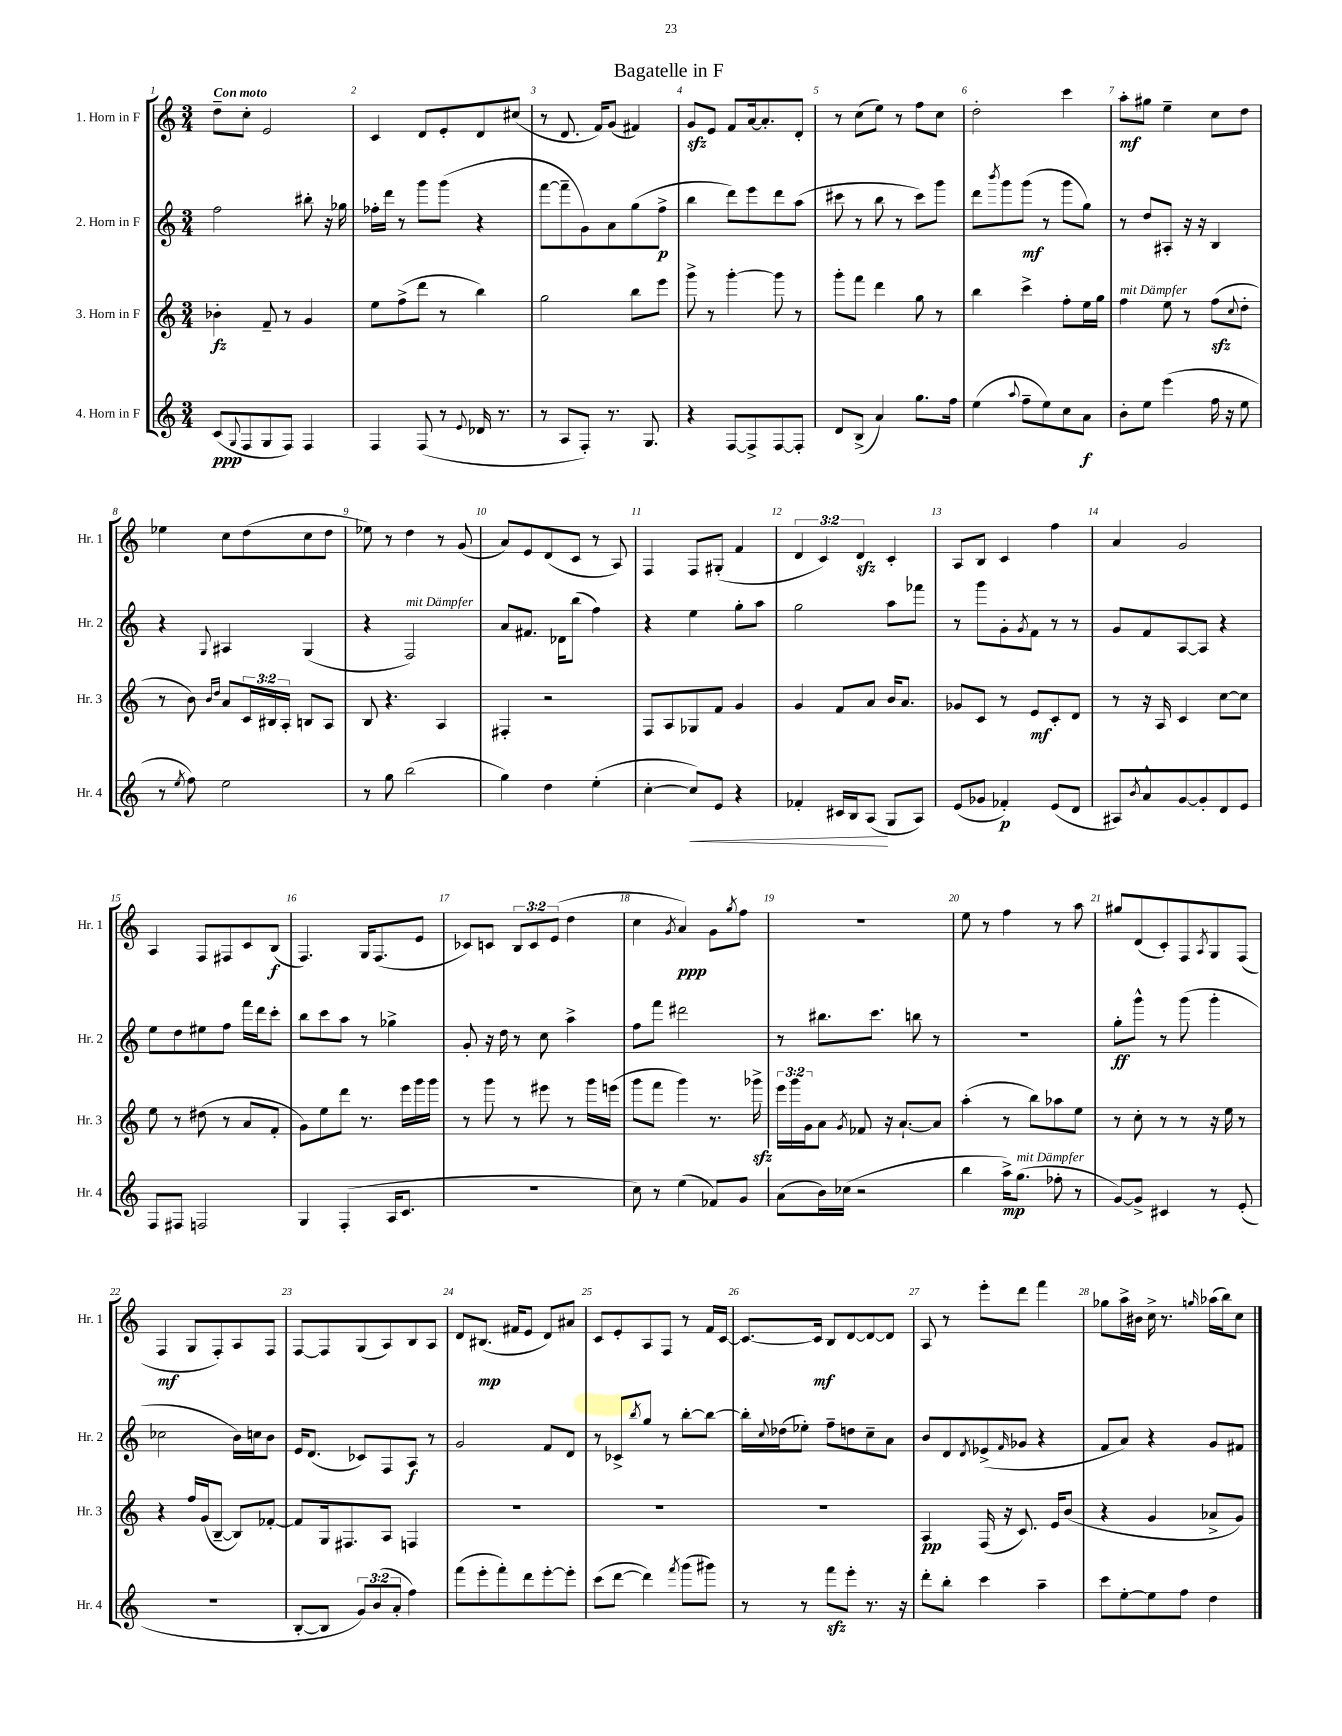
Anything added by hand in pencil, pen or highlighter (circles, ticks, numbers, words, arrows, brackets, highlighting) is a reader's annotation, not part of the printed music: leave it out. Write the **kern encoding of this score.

**kern	**kern	**kern	**kern
*staff4	*staff3	*staff2	*staff1
*clefG2	*clefG2	*clefG2	*clefG2
*k[]	*k[]	*k[]	*k[]
*M3/4	*M3/4	*M3/4	*M3/4
(8c	4b-'	2ff	8dd~
8qqG	.	.	.
8F	.	.	8cc'
8G	8f~	.	2e
8F)	8r	.	.
4F	4g	8bb#'	.
.	.	16r	.
.	.	16gg-	.
=	=	=	=
4F	8ee	16ff-'	4c
.	.	16ddd	.
.	(8ff^	8r	.
(8F	8ddd	8ggg	8d
8r	8r	(8ggg	8e'
8qqe	.	.	.
16d-	4bb)	4r	8d
8.r	.	.	.
.	.	.	(8cc#
=	=	=	=
8r	2gg	[8fff	8r
8A	.	8fff~]	8.d
8F')	.	8g)	.
.	.	.	16f)
8.r	.	8a	(8g
.	8bb	(8gg	4f#)
8.G	.	.	.
.	8eee	8ff^	.
=	=	=	=
4r	8ggg^	4bb	8g
.	8r	.	8e
[8F	[4ggg'	8ddd)	8f
8F^]	.	8eee	[16a
.	.	.	8.a']
[8F	8ggg]	8ddd	.
8F']	8r	(8aa	8d'
=	=	=	=
8d	8ggg'	8ccc#	8r
(8B^	8fff	8r	(8cc
4a)	4ddd	8bb	8ee)
.	.	8r	8r
8.gg	8gg	8ccc#)	8ff
.	8r	8ggg	8cc
16ff	.	.	.
=	=	=	=
(4ee	4bb	8ddd	2dd'
.	.	8qbbb	.
.	.	8ggg	.
8qqaa	.	.	.
8ff~	4ccc^	(8ggg	.
8ee)	.	8r	.
8cc	8ff'	8ggg	4ccc
8a	16ee	8gg)	.
.	16gg	.	.
=	=	=	=
8b'	4ff	8r	8aa'
8ee	.	8dd	8gg#
(4eee	8ee	8A#'	4ee~
.	8r	16r	.
.	.	16r	.
16ff	(8ff	4B	8cc
16r	.	.	.
.	8qqcc	.	.
8ee	8dd'	.	8dd
=	=	=	=
8r	8r	4r	4ee-
8qee	.	.	.
8ff)	8b)	.	.
.	16qqb	.	.
.	16qqdd	8qqG	.
2ee	8a	4A#	8cc
.	24c	.	(8dd
.	24B#	.	.
.	24A'	.	.
.	8B	(4G	8cc
.	8A	.	8dd
=	=	=	=
8r	8B	4r	8ee-)
8gg	4.r	.	8r
(2bb	.	2F)	4dd
.	4A	.	8r
.	.	.	(8g
=	=	=	=
4gg)	4F#'	8a	8a)
.	.	8.f#	8e
4dd	2r	.	(8d
.	.	16d-	.
.	.	(8bb	8c
(4ee'	.	4ff)	8r
.	.	.	8A)
=	=	=	=
[4cc'	8F	4r	4F
.	8A	.	.
8cc])	8G-	4ee	8F
8e	8f	.	(8G#'
4r	4g	8gg'	4f
.	.	8aa	.
=	=	=	=
4f-'	4g	2gg	6d
.	.	.	6c)
16c#	8f	.	.
16B	.	.	.
.	.	.	6d
(8A	8a	.	.
8G	16b	8aa	4c'
.	8.a	.	.
8A)	.	8fff-	.
=	=	=	=
(8e	8g-	8r	8A
8g-	8c	8ggg	8B
4f-')	8r	8g'	4c
.	.	8qg	.
.	8e	8f	.
(8e	8c'	8r	4ff
8d	8d	8r	.
=	=	=	=
8A#)	8r	8g	4a
8qb	.	.	.
8a^^	16r	8f	.
.	16A	.	.
[8g	4c	[8A	2g
8g']	.	8A]	.
8d	[8cc	4r	.
8e	8cc]	.	.
=	=	=	=
8F	8ee	8ee	4A
8F#	8r	8dd	.
2F	(8dd#	8ee#	8F
.	8r	8ff	8F#
.	8a	16fff	8c
.	.	16ddd	.
.	8f'	8ccc'	(8B
=	=	=	=
4G	8g)	8bb	4.F)
.	8ee	8ccc	.
(4F'	8ddd	8aa	.
.	8.r	8r	16G
.	.	.	(8.F
16A	.	4gg-^	.
8.c	16eee	.	.
.	16ggg	.	8e
.	16ggg	.	.
=	=	=	=
2.r	8r	8g'	8c-)
.	8ggg	16r	8c
.	.	16dd	.
.	8r	8r	12B
.	.	.	12c
.	8eee#	8cc	.
.	.	.	(12e
.	8r	4aa^	4dd
.	16ggg	.	.
.	(16eee	.	.
=	=	=	=
8cc)	8ggg	8ff	4cc
8r	8fff	8fff	.
.	.	.	8qg
(4ee	4ggg)	2ddd#	4a)
8f-)	8.r	.	8g
.	.	.	8qgg
8g	.	.	8ff
.	16ggg-^	.	.
=	=	=	=
(8a	24eee	8r	2.r
.	24ggg	.	.
.	24g	.	.
16b)	8a	8.bb#	.
(16cc-	.	.	.
.	8qg	.	.
2r	8f-	.	.
.	.	8.ccc	.
.	16r	.	.
.	[8.a`	.	.
.	.	8bb	.
.	8a]	8r	.
=	=	=	=
4bb	(4aa'	2.r	8ee
.	.	.	8r
16aa^)	8r	.	4ff
(8.gg	.	.	.
.	8bb)	.	.
8ff-'	8aa-	.	8r
8r	8ee	.	8aa
=	=	=	=
[8g)	8r	8gg'	8gg#
8g^]	8cc'	8ggg^^	(8d
4c#	8r	8r	8c')
.	8r	(8ggg	8F
.	.	.	8qA
8r	16r	4ggg'	8G
.	16ee	.	.
(8e'	8r	.	(8F
=	=	=	=
2.r	4r	2cc-	4F
.	16ff	.	8G
.	(16g	.	.
.	[8B~	.	8F')
.	8B])	16b)	8A
.	.	16cc	.
.	[8f-'	8b	8F
=	=	=	=
[8B'	8f-]	16e	[8F
.	.	(8.d	.
8B]	16G	.	8F]
.	8.F#	.	.
12g)	.	8c-)	(8G
(12b	.	.	.
.	8A	8F	8A)
12a'	.	.	.
4ff)	4F	8A	8B
.	.	8r	8A
=	=	=	=
(8fff	2.r	2g	8d
8eee'	.	.	(8.B#
8fff')	.	.	.
.	.	.	16f#
8ddd	.	.	8e
[8eee'	.	8f	8d)
8eee']	.	8d	8a#
=	=	=	=
(8ccc	2.r	8r	8c
[8ddd	.	8c-^	8e'
.	.	8qbb	.
4ddd])	.	8gg	8A
.	.	8r	8F
8qfff	.	.	.
(8ggg	.	[8bb'	8r
8ggg#)	.	8bb_	16f
.	.	.	[16c
=	=	=	=
8r	2.r	16bb']	8.c_
.	.	8qqcc	.
.	.	(16dd-	.
8r	.	8ee-')	.
.	.	.	16c]
8fff	.	8ff~	8B
8eee'	.	8dd	[8d
8.r	.	8cc~	8d_
.	.	8a	8d]
16r	.	.	.
=	=	=	=
8ddd'	4A	8b	8A
8bb'	.	8d	8r
.	.	8qd	.
4ccc	(16F	(8e-^	8eee'
.	16r	.	.
.	.	16qqf	.
.	8.c)	8g-	8ddd
4aa~	.	4r	4fff
.	16e	.	.
.	(8b	.	.
=	=	=	=
8ccc	4r	8f	8gg-
[8ee'	.	8a)	16aa^
.	.	.	16b#
8ee]	4g	4r	16cc^
.	.	.	8.r
8ff	.	.	.
.	.	.	16qqgg
4dd	8a-^	8g	(16aa-
.	.	.	16bb)
.	8g)	8f#	8cc
==	==	==	==
*-	*-	*-	*-
